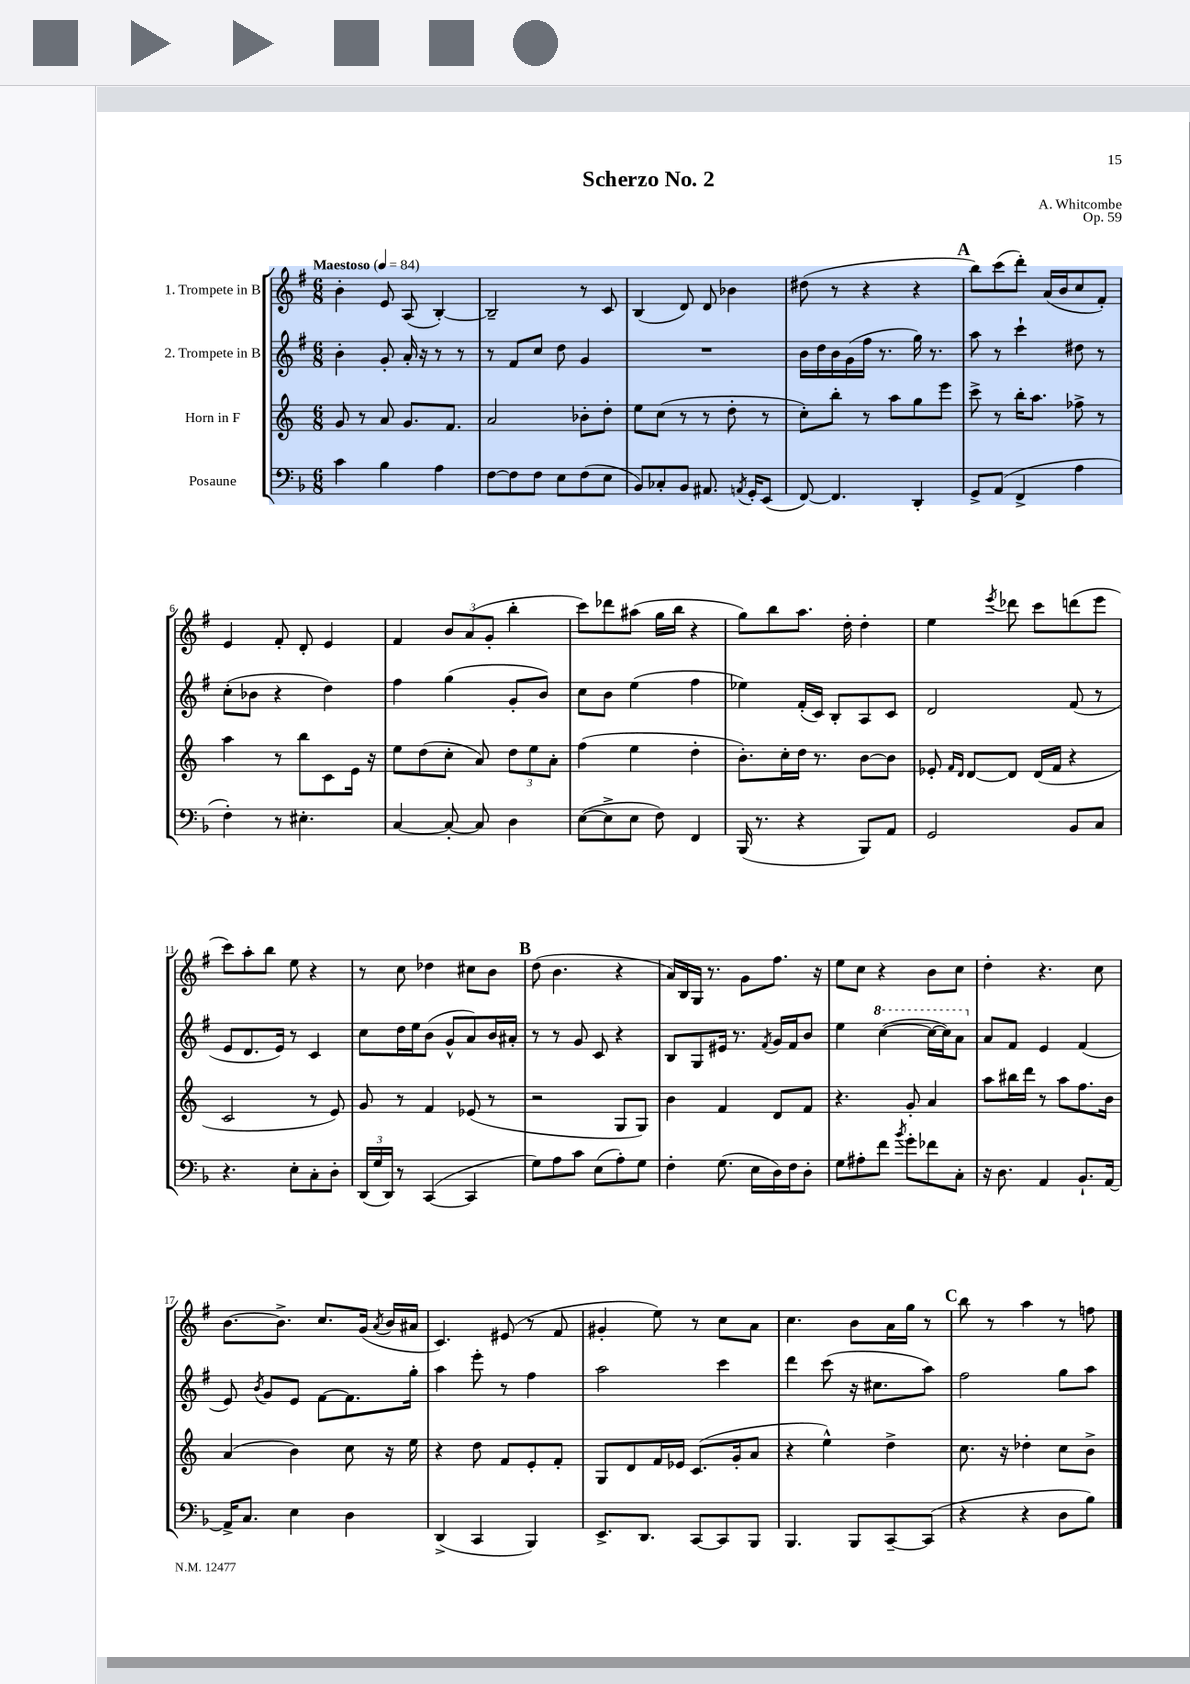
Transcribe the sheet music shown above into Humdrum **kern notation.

**kern	**kern	**kern	**kern
*part4	*part3	*part2	*part1
*staff4	*staff3	*staff2	*staff1
*I"Posaune	*I"Horn in F	*I"2. Trompete in B	*I"1. Trompete in B
*clefF4	*clefG2	*clefG2	*clefG2
*k[b-]	*k[]	*k[f#]	*k[f#]
*M6/8	*M6/8	*M6/8	*M6/8
*MM84	*MM84	*MM84	*MM84
=1	=1	=1	=1
!	!	!	!LO:TX:a:B:t=Maestoso
4c\	8g/	4b'\	4b'\
.	8r	.	.
4B-\	8a/	8g'/	8e/
.	8.g/L	16a'/	(8A/
.	.	16r	.
4A\	.	8r	[4B'/)
.	8.f/J	.	.
.	.	8r	.
=2	=2	=2	=2
[8F\L	2a/	8r	2B~/]
8F\]	.	8f#/L	.
8F\J	.	8cc/J	.
8E\L	.	8dd\	.
(8F\	8b-X'\L	4g/	8r
8E\J	8dd'\J	.	8c/
=3	=3	=3	=3
8BB-/L)	8ee\L	2.r	(4B/
8C-X'/	(8cc\J	.	.
8BB-/J	8r	.	8d/)
8.AA#X/	8r	.	8d/
.	8dd'\	.	4b-X\
8qAAn/	.	.	.
16GG'/KL	.	.	.
(8EE/J	8r	.	.
=4	=4	=4	=4
[8FF/)	8cc'\L)	16b\LL	(8dd#X\
.	.	16dd\	.
4.FF/]	8bb'\J	16b\	8r
.	.	(16g\	.
.	8r	16ff#\JJ	4r
.	.	8.r	.
.	8aa\L	.	.
4DD'/	8gg\	16gg\)	4r
.	.	8.r	.
.	8eee\J	.	.
!!LO:REH:place=s1:t=A
=5	=5	=5	=5
8GG^/L	8ccc^\	8aa\	8bb\L)
(8AA/J	8r	8r	(8ccc\
4FF^/	16bb'\KL	4ccc`\	8ddd'\J)
.	8.aa\J	.	.
.	.	.	(16a/LL
.	.	.	16b/J
4A\	8ff-X^\	8dd#X\	8cc/
.	8r	8r	8f#'/J)
!!LO:LB:g=z
=6	=6	=6	=6
4F'\)	4aa\	(8cc'\L	4e/
.	.	8b-X\J	.
8r	8r	4r	8f#'/
4.E#X'\	8bb\L	.	8d'/
.	8c\	4dd\)	4e/
.	16e\Jk	.	.
.	16r	.	.
=7	=7	=7	=7
[4C/	8ee\L	4ff#\	4f#/
.	(8dd\	.	.
8C'/_	8cc'\J	(4gg\	12b/L
.	.	.	(12a/
8C/]	8a/)	.	.
.	.	.	12g'/J
4D\	12dd\L	8g'/L	4bb'\
.	12ee\	.	.
.	.	8b/J)	.
.	12a'\J	.	.
=8	=8	=8	=8
([8E\L	(4ff\	8cc\L	8ccc\L)
8E^\]	.	8b\J	8ddd-X\
8E\J	4ee\	(4ee\	(8aa#X\J
8F\)	.	.	16gg\LL
.	.	.	16bb\JJ
4FF/	4dd'\	4ff#\	4r
=9	=9	=9	=9
(16BBB-/	8.b'\L)	4ee-X\)	8gg\L)
8.r	.	.	.
.	.	.	8bb\
.	16cc'\L	.	.
4r	16dd\JJ	(16f#'/LL	8.aa\J
.	8.r	16c/JJ)	.
.	.	8B'/L	.
.	.	.	16dd'\
8BBB-/L)	[8b\L	8A/	4dd'\
8AA/J	8b\J]	8c/J	.
=10	=10	=10	=10
2GG/	8e-X'/	2d/	4ee\
.	16qqf/LL	.	.
.	16qqd/JJ	.	.
.	[8d/L	.	.
.	.	.	8qeee/
.	8d/J]	.	8ddd-X\
.	(16d/LL	.	8ccc\L
.	16f/JJ	.	.
8BB-/L	4r	(8f#/	(8dddn\
8C/J	.	8r	8eee\J
!!LO:LB:g=z
=11	=11	=11	=11
4.r	2c/	8e/L	8ccc\L)
.	.	8.d/	8aa'\
.	.	.	8bb\J
.	.	16e/Jk)	.
8E'\L	.	8r	8ee\
8C'\	8r	4c/	4r
8D'\J	8e/)	.	.
=12	=12	=12	=12
(24DD/LL	8g/	8cc\L	8r
24G/	.	.	.
24DD/JJ)	.	.	.
8r	8r	16dd\L	8cc\
.	.	16ee\J	.
([4CC/	4f/	(8b\J	4dd-X\
.	.	8g^^/L	.
4CC/]	(8e-X/	8a/)	8cc#X\L
.	8r	16b/L	8b\J
.	.	16a#X'/JJ	.
!!LO:REH:place=s1:t=B
=13	=13	=13	=13
8G\L)	2r	8r	(8dd\
8A\	.	8r	4.b\
8c\J	.	8g/	.
(8E\L	.	8c/	.
8A'\)	8G/L	4r	4r
8G\J	8G/J)	.	.
=14	=14	=14	=14
4F'\	4b\	8B/L	16a/LL)
.	.	.	16B/
.	.	8G/	16G/JJ
.	.	.	8.r
(8.G\	4f/	16e#X/Jk	.
.	.	8.r	.
.	.	.	8g\L
16E\LL	.	.	.
.	.	8qf#/	.
16D\)	8d/L	16g/LL	8.ff#\J
16F\J	.	16f#/J	.
8D'\J	8f/J	8b/J	.
.	.	.	16r
=15	=15	=15	=15
8G\L	4.r	4ee\	8ee\L
8A#X'\	.	.	8cc\J
*	*	*8va	*
8f\J	.	([4ccc\	4r
8qb-/	.	.	.
8g'\L	8g'/	.	.
8f-X\	4a/	16ccc\LL_	8b\L
.	.	16ccc\J])	.
8C'\J	.	8aa\J	8cc\J
=16	=16	=16	=16
*	*	*X8va	*
16r	8aa\L	8a/L	4dd'\
8.D\	.	.	.
.	16bb#X\L	8f#/J	.
.	16ddd\JJ	.	.
4AA/	8r	4e/	4.r
.	8aa\L	.	.
8.BB-`/L	8.ff\	(4f#/	.
.	.	.	8cc\
[16AA/Jk	16b\Jk	.	.
!!LO:LB:g=z
=17	=17	=17	=17
16AA^/KL]	(4a/	8e/)	[8.b\L
8.C/J	.	.	.
.	.	8qb/	.
.	.	8g/L	.
.	.	.	8.b^\J]
4E\	4b\)	8e/J	.
.	.	[8f#\L	8.cc/L
4D\	8cc\	8.f#\]	.
.	.	.	(16g/Jk
.	.	.	8qa/
.	16r	.	16b/LL
.	16ee\	16gg'\Jk	16a#X/JJ
=18	=18	=18	=18
(4DD^/	4r	4aa\	4.c/)
4CC/	8dd\	8eee'\	.
.	8f/L	8r	(8e#X/
4BBB-/)	8e'/	4ff#\	8r
.	8f'/J	.	8f#/
=19	=19	=19	=19
8.EE^/L	8G/L	2aa\	4g#X'/
.	8d/	.	.
8.DD/J	.	.	.
.	16f/L	.	8ee\)
.	16e-X/JJ	.	.
[8CC/L	(8.c/L	.	8r
8CC/]	.	4ccc\	8cc\L
.	16g'/k	.	.
8BBB-/J	8a/J	.	8a\J
=20	=20	=20	=20
4.BBB-/	4r	4ddd\	4.cc\
.	4ee^^\)	(8ccc\	.
8BBB-/L	.	16r	8b\L
.	.	8.cc#X\L	.
[8CC~/	4dd^\	.	16a\L
.	.	.	16gg\JJ
(8CC/J]	.	8aa\J)	8r
!!LO:REH:place=s1:t=C
=21	=21	=21	=21
4r	8.cc\	2ff#\	8bb\
.	.	.	8r
.	16r	.	.
4r	4dd-X'\	.	4aa\
8D\L	8cc\L	8gg\L	8r
8B-\J)	8b^\J	8aa\J	8ffn\
==	==	==	==
*-	*-	*-	*-
